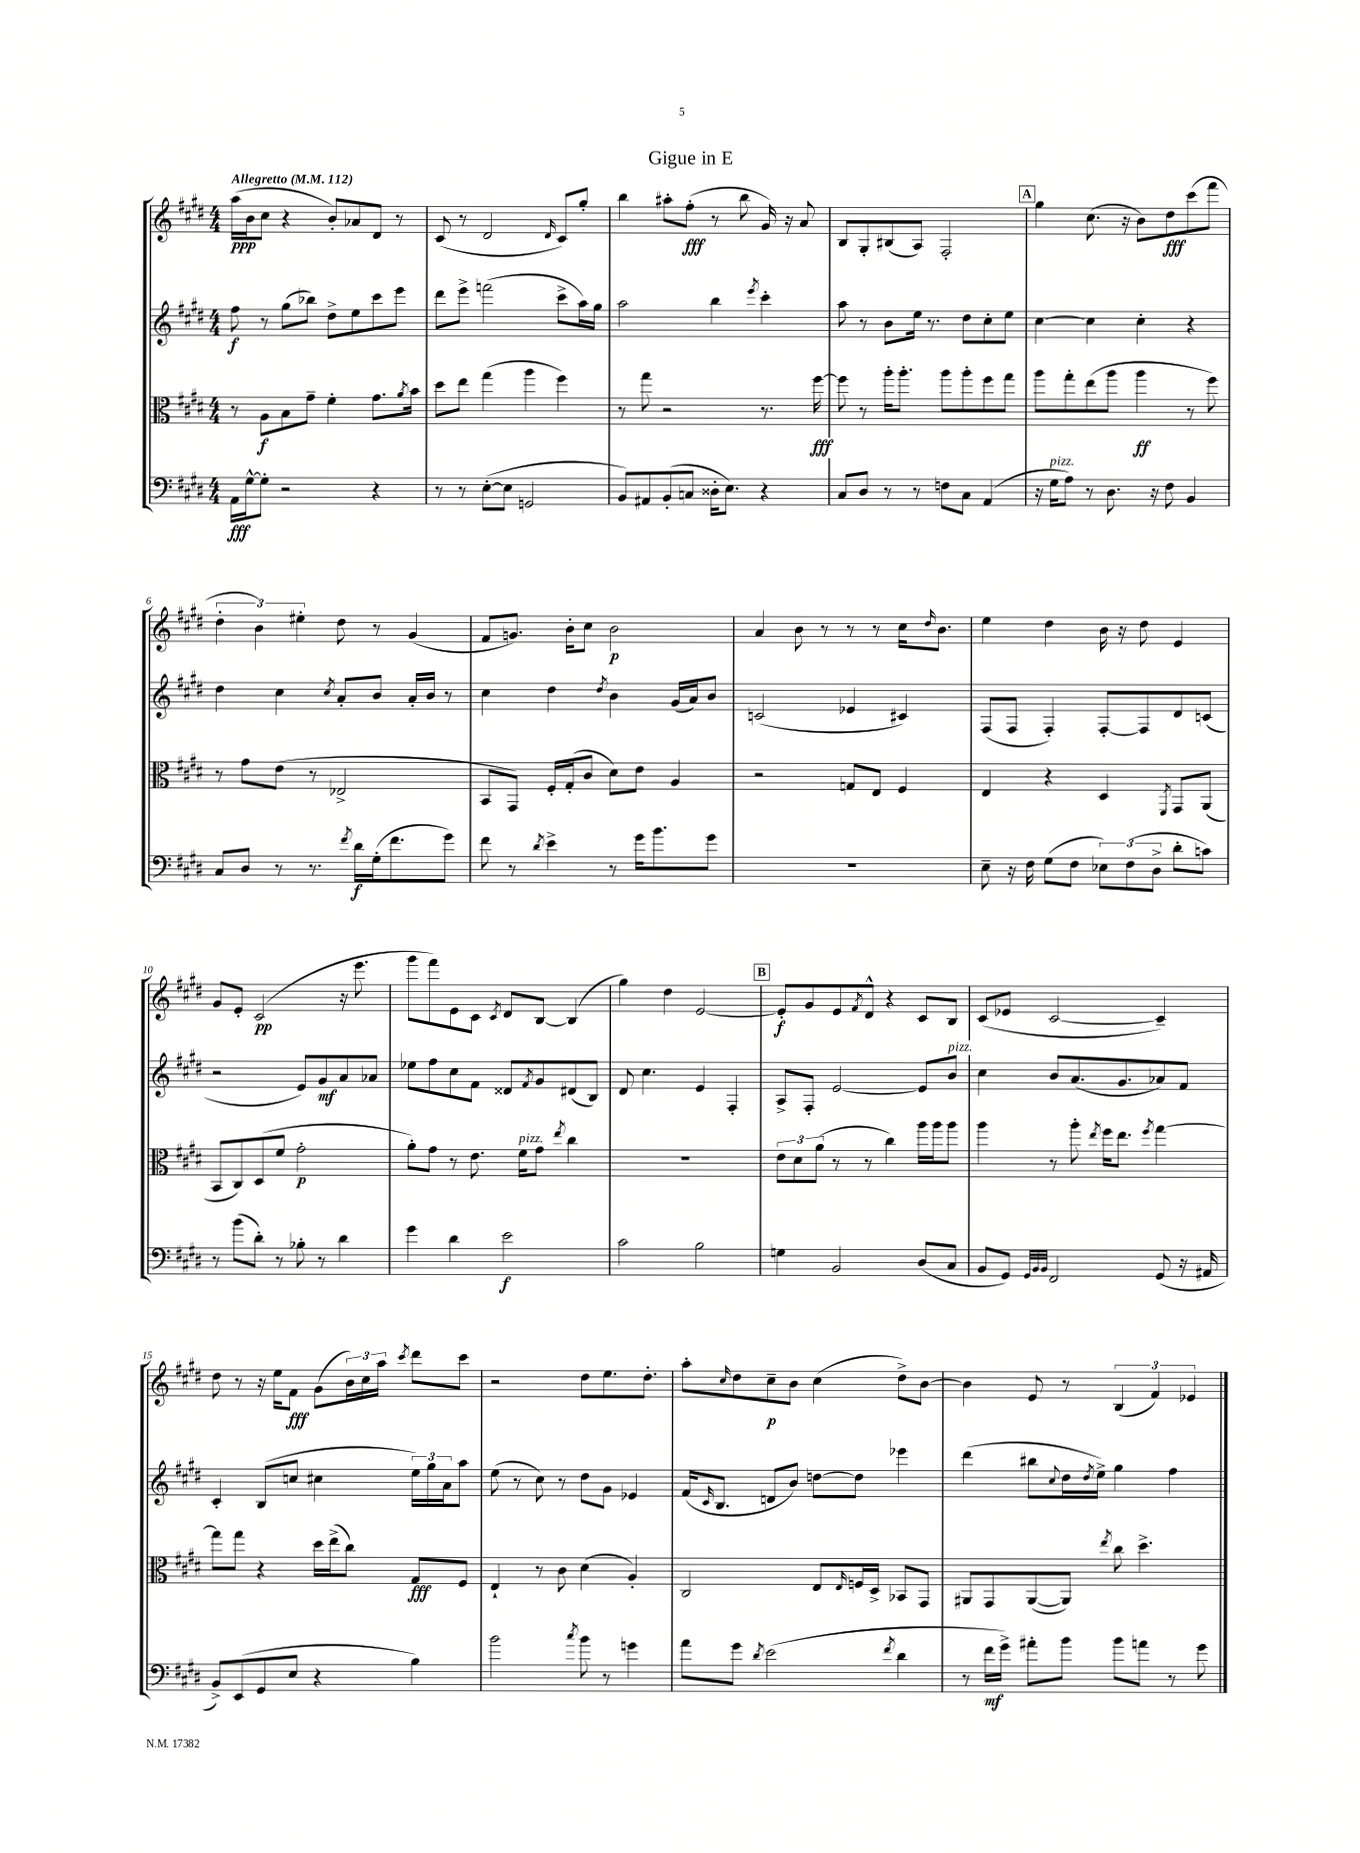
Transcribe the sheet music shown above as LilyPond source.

\header { title = "Gigue in E" }
<<
\new StaffGroup <<
\new Staff = "s0" {
    \clef treble \key e \major \numericTimeSignature \time 4/4 \tempo "Allegretto" 4 = 112
    a''16\ppp( b'16 cis''8 r4 b'8-.) aes'8 dis'8 r8 |
    cis'8( r8 dis'2 \grace { dis'16 } cis'8) gis''8-. |
    b''4 ais''8-. fis''8-.\fff( r8 b''8 gis'16) r16 a'8 |
    b8 gis8-. bis8( a8) fis2-. |
    \mark \markup { \box "A" } gis''4 cis''8.( r16 b'8) dis''8\fff cis'''8( fis'''8 |
    \tuplet 3/2 { dis''4-. b'4) eis''4-. } dis''8 r8 gis'4( |
    fis'8 g'8.) b'16-. cis''8 b'2\p |
    a'4 b'8 r8 r8 r8 cis''16 \grace { dis''16 } b'8. |
    e''4 dis''4 b'16 r16 dis''8 e'4 |
    gis'8 e'8-. cis'2\pp( r16 e'''8. |
    gis'''8 fis'''8) e'8 cis'8 \acciaccatura { cis'8 } dis'8 b8~ b4( |
    gis''4) dis''4 e'2~ |
    \mark \markup { \box "B" } e'8-.\f gis'8 e'8 \acciaccatura { fis'8 } dis'8-^ r4 cis'8 b8 |
    cis'8( ees'8 cis'2~ cis'4--) |
    dis''8 r8 r16 e''16 fis'8\fff gis'8( \tuplet 3/2 { b'16) cis''16 a''16 } \acciaccatura { cis'''8 } dis'''8 cis'''8 |
    r2 dis''8 e''8. dis''8.-. |
    a''8-. \grace { cis''16 } dis''8 cis''8--\p b'8 cis''4( dis''8->) b'8~ |
    b'4 e'8 r8 \tuplet 3/2 { b4( fis'4) ees'4 } \bar "|." |
}
\new Staff = "s1" {
    \clef treble \key e \major \numericTimeSignature \time 4/4
    fis''8\f r8 gis''8( bes''8) dis''8-> e''8 cis'''8 e'''8 |
    dis'''8 e'''8-> f'''2( cis'''8-> a''16) gis''16 |
    a''2 b''4 \acciaccatura { e'''8 } cis'''4-. |
    a''8 r8 b'8 e''16 r8. dis''8 cis''8-. e''8 |
    \mark \markup { \box "A" } cis''4~ cis''4 cis''4-. r4 |
    dis''4 cis''4 \acciaccatura { cis''8 } a'8-. b'8 a'16-. b'16 r8 |
    cis''4 dis''4 \acciaccatura { dis''8 } b'4 gis'16( a'16) b'8 |
    c'2( ees'4 cis'4) |
    fis8( fis8 fis4-.) fis8~-. fis8 dis'8 c'8( |
    r2 e'8) gis'8\mf a'8 aes'8 |
    ees''8 fis''8 cis''8 fis'8 disis'8 \acciaccatura { fis'8 } gis'8 dis'8( b8) |
    dis'8 cis''4. e'4 fis4-. |
    \mark \markup { \box "B" } a8-> fis8-. e'2~ e'8 b'8^\markup { \italic "pizz." } |
    cis''4 b'8 a'8.( gis'8. aes'8) fis'8 |
    cis'4-. b8( c''8 cis''4 \tuplet 3/2 { e''16) gis''16 a'16 } a''8 |
    e''8( r8 cis''8) r8 dis''8 gis'8 ees'4 |
    fis'16( \grace { cis'16 } b8. d'8 b'8) d''8~ d''8 ees'''4 |
    dis'''4( bis''8 \appoggiatura { cis''8 } dis''16 \acciaccatura { dis''8 } e''16->) gis''4 fis''4 \bar "|." |
}
\new Staff = "s2" {
    \clef alto \key e \major \numericTimeSignature \time 4/4
    r8 a8\f b8 gis'8-- fis'4-. gis'8. \acciaccatura { a'8 } b'16 |
    dis''8 e''8 gis''4( a''4 fis''4) |
    r8 gis''8 r2 r8. fis''16~\fff |
    fis''8 r8 a''16-. a''8.-. a''8 a''8-. fis''8 gis''8 |
    \mark \markup { \box "A" } a''8 gis''8-. e''8( a''8 a''4\ff r8 fis''8) |
    r8 gis'8 e'8( r8 ees2-> |
    b,8 gis,8) fis16-. gis16-.( cis'8 dis'8) e'8 a4 |
    r2 g8 e8 fis4 |
    e4 r4 dis4 \acciaccatura { fis,8 } gis,8 a,8( |
    b,8 cis8) dis8( fis'8 gis'2-.\p |
    a'8-.) gis'8 r8 e'8. fis'16^\markup { \italic "pizz." } gis'8 \acciaccatura { e''8 } cis''4 |
    R1 |
    \mark \markup { \box "B" } \tuplet 3/2 { e'8 dis'8 a'8( } r8 r8 cis''4) a''16 a''16 a''8 |
    a''4 r8 a''8-. \acciaccatura { e''8 } fis''16 e''8. \acciaccatura { fis''8 } gis''4~ |
    gis''8 gis''8 r4 dis''16 e''16->( cis''8) gis8\fff fis8 |
    e4-! r8 cis'8 dis'4( a4-.) |
    cis2 e8 \grace { e16 } f16 dis16-> bes,8 gis,8 |
    ais,8 gis,8 ais,8~( ais,8) \acciaccatura { e''8 } cis''8 dis''4.-> \bar "|." |
}
\new Staff = "s3" {
    \clef bass \key e \major \numericTimeSignature \time 4/4
    a,16\fff gis16~-^ gis8-. r2 r4 |
    r8 r8 e8~-.( e8 g,2 |
    b,8) ais,8 b,8-.( c8 disis16-. e8.) r4 |
    cis8 dis8 r8 r8 f8 cis8 a,4( |
    \mark \markup { \box "A" } r16 gis16^\markup { \italic "pizz." } a8) r8 dis8. r16 fis8 b,4 |
    cis8 dis8 r8 r8. \acciaccatura { fis'8 } dis'16\f gis16-.( fis'8. gis'8) |
    fis'8 r8 \acciaccatura { dis'8 } e'4-> r8 gis'16 b'8. gis'8 |
    R1 |
    e8-- r16 fis16 gis8( fis8 \tuplet 3/2 { ees8) fis8( dis8-> } dis'8-. c'8) |
    r8 b'8( dis'8-.) r8 bes8-. r8 dis'4 |
    gis'4 dis'4 e'2\f |
    cis'2 b2 |
    \mark \markup { \box "B" } g4 b,2 dis8( cis8 |
    b,8 gis,8) \grace { gis,32 b,32 b,32 } fis,2 gis,8( r16 ais,16 |
    b,8->) e,8( gis,8 e8 r4 b4) |
    b'2 \acciaccatura { cis''8 } b'8 r8 g'4 |
    a'8 gis'8 \acciaccatura { dis'8 } e'2( \acciaccatura { fis'8 } dis'4 |
    r8 fis'16\mf gis'16->) ais'8-. b'8 b'8 a'8 r8 gis'8 \bar "|." |
}
>>
>>
